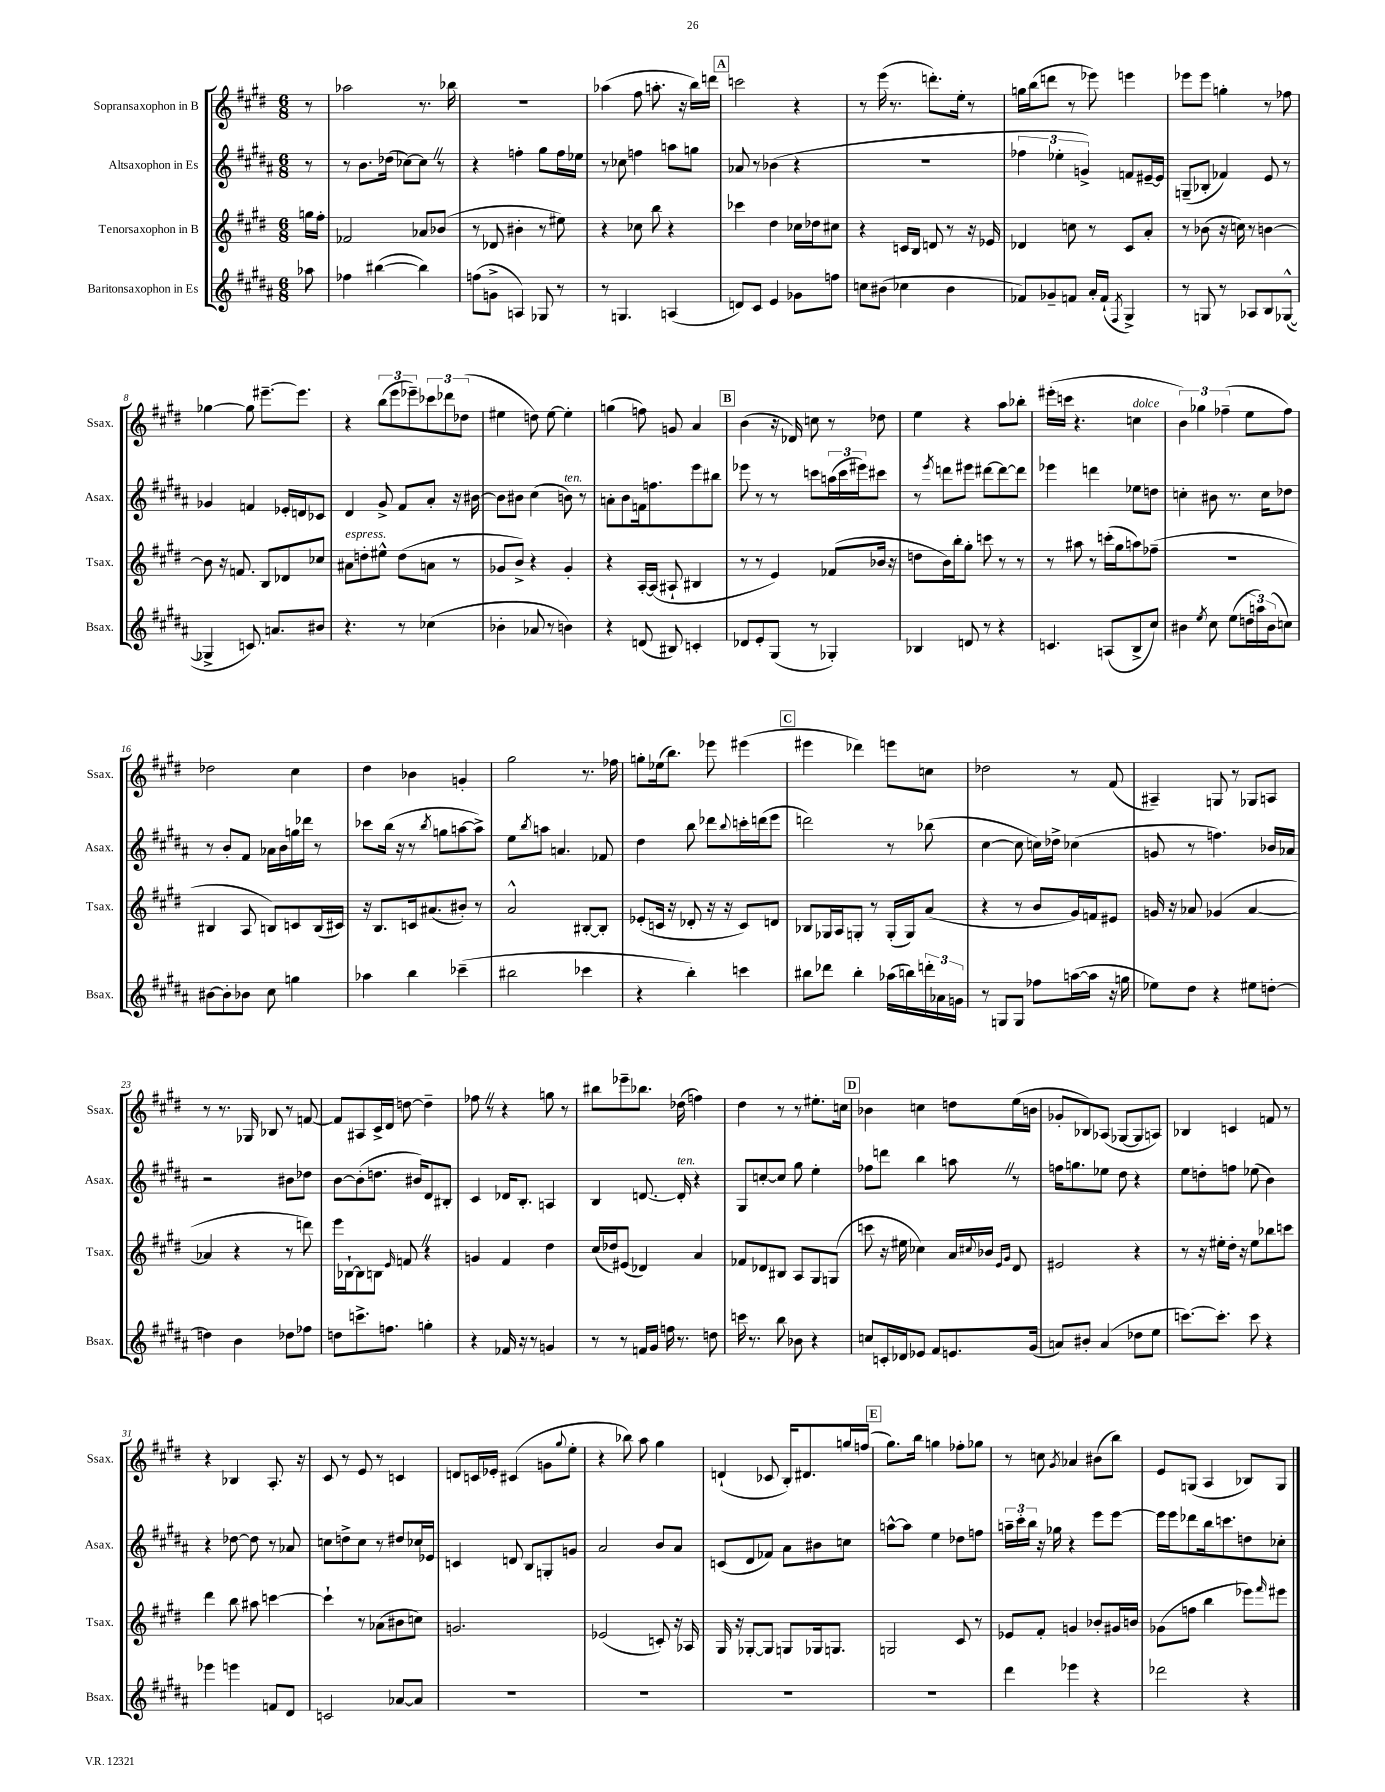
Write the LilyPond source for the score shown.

<<
\new StaffGroup <<
\new Staff = "s0" \with { instrumentName = "Sopransaxophon in B" shortInstrumentName = "Ssax." } {
    \clef treble \key e \major \numericTimeSignature \time 6/8 \partial 8
    r8 |
    aes''2 r8. bes''16 |
    R2. |
    aes''4( fis''8 a''8.-. r16 b''16) d'''16 |
    \mark \markup { \box "A" } c'''2 r4 |
    r8 e'''16( r8. d'''8.-.) e''16-. r8 |
    g''16 b''16( d'''8 r8 ees'''8) e'''4 |
    ees'''8 ees'''8 g''4-. r8 fes''8 |
    ges''4~ ges''8 eis'''8.~-- eis'''8. |
    r4 \tuplet 3/2 { b''8( e'''8 ees'''8--) } \tuplet 3/2 { ces'''8 des'''8 des''8( } |
    eis''4 d''8) eis''8~ eis''4-. |
    g''4( f''8) g'8 a'4 |
    \mark \markup { \box "B" } b'4( r16 des'16) c''8 r8 des''8 |
    e''4 r4 a''8 bes''8-. |
    eis'''16-.( c'''16 r4. c''4^\markup { \italic "dolce" } |
    \tuplet 3/2 { b'4) ges''4 fes''4--( } e''8 fes''8) |
    des''2 cis''4 |
    dis''4 bes'4 g'4-. |
    gis''2 r8. fes''16 |
    g''8-. ees''16( b''8.) ees'''8 eis'''4( |
    \mark \markup { \box "C" } eis'''4 des'''4) e'''8 c''8 |
    des''2 r8 fis'8( |
    ais4--) g8 r8 ges8 a8 |
    r8 r8. ges16 bes8 r8 f'8~ |
    f'8 ais8 cis'16-> dis'16 d''8~ d''4-- |
    fes''8 \once \override BreathingSign.text = \markup { \musicglyph "scripts.caesura.straight" } \breathe r8 r4 g''8 r8 |
    bis''8 ees'''8-- bes''8. des''16( f''4) |
    dis''4 r8 r8 eis''8.-. c''16 |
    \mark \markup { \box "D" } bes'4 c''4 d''8 e''16( b'16 |
    ges'8-. bes8) aes8( ges8~ ges8 a8) |
    bes4 c'4 f'8 r8 |
    r4 bes4 a8.-. r16 |
    cis'8 r8 e'8 r8 c'4 |
    d'8 c'16 ees'16-. cis'4( g'8 \appoggiatura { gis''8 } e''8-. |
    r4 bes''8) a''8 gis''4 |
    d'4-!( ces'8 b16-.) dis'8. g''16 f''16( |
    \mark \markup { \box "E" } gis''8.) b''16 g''4 fes''8-. ges''8 |
    r8 c''8 \acciaccatura { gis'8 } aes'4 bis'8( b''8) |
    e'8 g8( a4 bes8) g8 \bar "|." |
}
\new Staff = "s1" \with { instrumentName = "Altsaxophon in Es" shortInstrumentName = "Asax." } {
    \clef treble \key b \major \numericTimeSignature \time 6/8 \partial 8
    r8 |
    r8 b'8. des''16( ces''8~) ces''8 \once \override BreathingSign.text = \markup { \musicglyph "scripts.caesura.straight" } \breathe r8 |
    r4 f''4-. gis''8 f''16 ees''16 |
    r8 ces''8 f''4 a''8 g''8 |
    \mark \markup { \box "A" } aes'8 r8 bes'4( r4 |
    R2. |
    \tuplet 3/2 { fes''4 ees''4-. g'4->) } f'8 eis'16~-- eis'16 |
    g8--( bes8-. fes'4) e'8 r8 |
    ges'4 f'4 ees'16-. d'16 ces'8 |
    dis'4 gis'8-> fis'8 ais'8-. r16 bis'16~ |
    bis'8 bis'8 cis''4( b'8^\markup { \italic "ten." }) r8 |
    a'8-. b'8 f'16 f''8. e'''8 bis''8 |
    \mark \markup { \box "B" } ees'''8 r8 r8 c'''8 \tuplet 3/2 { a''16( c'''16 eis'''16) } cis'''8 |
    r8 \acciaccatura { e'''8 } d'''8 eis'''8 dis'''8~ dis'''8~ dis'''8 |
    ees'''4 d'''4 ees''8 d''8 |
    c''4-. bis'8 r8. c''16 des''8 |
    r8 b'8-. fis'8 aes'16 b'16 g''16 des'''16 r8 |
    ces'''8 b''16( r16 r8 \acciaccatura { b''8 } g''8 a''8~ a''8->) |
    e''8 \acciaccatura { b''8 } a''8 a'4. fes'8 |
    dis''4 b''8 des'''8 \appoggiatura { b''8 } c'''16-. d'''16( e'''8 |
    \mark \markup { \box "C" } d'''2) r8 bes''8( |
    cis''4~ cis''8 c''16) des''16-> ces''4( |
    g'8 r8 f''4.) bes'16 aes'16 |
    r2 bis'8 des''8 |
    b'8~ b'8-.( d''8. bis'16) dis'8 bis8-. |
    cis'4 des'16 b8.-. a4 |
    b4 d'8.~ d'16-.^\markup { \italic "ten." } r4 |
    gis8 c''8~-. c''8 gis''8 e''4-. |
    \mark \markup { \box "D" } fes''8 d'''8 b''4 a''8 \once \override BreathingSign.text = \markup { \musicglyph "scripts.caesura.straight" } \breathe r8 |
    f''16 g''8. ees''8 dis''8 r4 |
    e''8 d''8-. f''8 ees''8( b'4) |
    r4 des''8~ des''8 r8 aes'8 |
    c''8 d''8-> c''8 r8 dis''8 ces''16 ees'16 |
    c'4 d'8 b8 g8-. g'8 |
    ais'2 b'8 ais'8 |
    c'8( dis'8 fes'8) ais'8 bis'8 c''8 |
    \mark \markup { \box "E" } a''8~-^ a''8 e''4 des''8 f''8 |
    \tuplet 3/2 { a''16-- cis'''16-. b''16 } r16 ges''16 r4 e'''8 e'''8~ |
    e'''16 e'''16 des'''8 b''16 c'''8. d''8 ces''8-. \bar "|." |
}
\new Staff = "s2" \with { instrumentName = "Tenorsaxophon in B" shortInstrumentName = "Tsax." } {
    \clef treble \key e \major \numericTimeSignature \time 6/8 \partial 8
    g''16 fis''16-. |
    fes'2 aes'8 bes'8( |
    r8 des'8 bis'4-. r8 eis''8) |
    r4 ces''8 b''8 r4 |
    \mark \markup { \box "A" } ces'''4 dis''4 ces''16 des''16 cis''8 |
    r4 c'16 b16 d'8 r8 r16 ees'16 |
    des'4 c''8 r8 cis'8 a'8-. |
    r8 bes'8( r16 c''16) r8 b'4~ |
    b'8 r16 f'8. b8 des'8 ces''8 |
    ais'8^\markup { \italic "espress." } d''8-. eis''8-^ d''8( a'8 r8 |
    ges'8 b'8->) r4 ges'4-. |
    r4 a16~-. a16( ais8-! bis4 |
    \mark \markup { \box "B" } r8 r8 e'4) fes'8( bes'16 r16 |
    d''8 b'16) b''16-. gis''8-. c'''8 r8 r8 |
    r8 ais''8 r8 c'''16-.( gis''16 a''8) fes''8--( |
    R2. |
    bis4 a8 b8) c'8 b16( cis'16) |
    r16 b8. c'16 ais'8.( bis'8-.) r8 |
    a'2-^ bis8~-. bis8-. |
    ees'8-.( c'16 r16 des'8-. r16 r16 c'8) d'8 |
    \mark \markup { \box "C" } bes8 ges16 a16 g8-. r8 g16-.( g16) a'8( |
    r4 r8 b'8 gis'16) f'16 eis'8 |
    g'16 r16 aes'8 ges'4( aes'4~ |
    aes'4 r4 r8 d'''8) |
    e'''16 bes16~-! bes8 b8 \grace { e'16 } f'8 \once \override BreathingSign.text = \markup { \musicglyph "scripts.caesura.straight" } \breathe r4 |
    g'4 fis'4 dis''4 |
    cis''16( des''16) eis'8( des'4) a'4 |
    fes'8 des'8 bis8 a8 gis8 g8( |
    \mark \markup { \box "D" } c'''8 r16 eis''16 ces''4) a'16 \appoggiatura { cis''8 } bes'16 \grace { e'16 gis'16 } dis'8 |
    eis'2 r4 |
    r8 r16 eis''16-. dis''16-. r16 eis''8 bes''8 c'''8 |
    dis'''4 b''8 ais''8 c'''4~ |
    c'''4-! r8 aes'8( bis'8 c''8) |
    g'2. |
    ees'2( c'8-.) r16 aes16 |
    gis16 r16 ges8~-. ges8 g8 ges16 g8. |
    \mark \markup { \box "E" } g2 cis'8 r8 |
    ees'8 fis'8-. g'4 bes'8-. gis'16 b'16 |
    ges'8( f''8 b''4 ees'''8) \grace { fis'''16 } eis'''8 \bar "|." |
}
\new Staff = "s3" \with { instrumentName = "Baritonsaxophon in Es" shortInstrumentName = "Bsax." } {
    \clef treble \key b \major \numericTimeSignature \time 6/8 \partial 8
    aes''8 |
    fes''4 bis''4~( bis''4) |
    f''8( g'8-> a4) ges8 r8 |
    r8 g4. a4( |
    \mark \markup { \box "A" } d'8) cis'8 e'4 ges'8 f''8 |
    c''8 bis'8( ces''4 bis'4 |
    fes'8) ges'8-- f'8 ais'16-. f'16-!( \acciaccatura { fis8 } gis4->) |
    r8 g8 r8 aes8 b8 ges8~-^( |
    ges4-> c'8.) a'8. bis'8 |
    r4. r8 ces''4( |
    bes'4-. aes'8 r8 b'4) |
    r4 d'8( bis8) c'4-. |
    \mark \markup { \box "B" } des'8 e'8-. gis8( r8 ges4-.) |
    bes4 d'8 r8 r4 |
    c'4. a8( b8-> cis''8) |
    bis'4 \acciaccatura { e''8 } cis''8 e''8( \tuplet 3/2 { d''16 a''16) bis'16( } c''8) |
    bis'8~ bis'8-. bes'8 cis''8 g''4 |
    aes''4 b''4 ces'''4--( |
    bis''2 ces'''4 |
    r4 b''4-.) c'''4 |
    \mark \markup { \box "C" } bis''8 des'''8 bis''4-. aes''16( b''16) \tuplet 3/2 { d'''16-. aes'16 g'16 } |
    r8 g8 g8 fes''8 a''16~( a''16 r16 g''16 |
    ees''8) dis''8 r4 eis''8 d''8~-. |
    d''4 b'4 des''8 fes''8 |
    d''8 c'''8.-> f''8. g''4-. |
    r4 fes'16 r16 r8 g'4 |
    r8 r8 f'16 gis'16 f''16 r8. d''8 |
    c'''16 r8. b''8 bes'8 r4 |
    \mark \markup { \box "D" } c''8 c'16-. des'16 ees'8 fis'8 e'8. gis'16( |
    a'8) bis'8-. a'4( des''8 e''8 |
    c'''8.~) c'''8.-. c'''8 r4 |
    ees'''4 e'''4 f'8 dis'8 |
    c'2 aes'8~ aes'8 |
    R2. |
    R2. |
    R2. |
    \mark \markup { \box "E" } R2. |
    dis'''4 ees'''4 r4 |
    des'''2 r4 \bar "|." |
}
>>
>>
